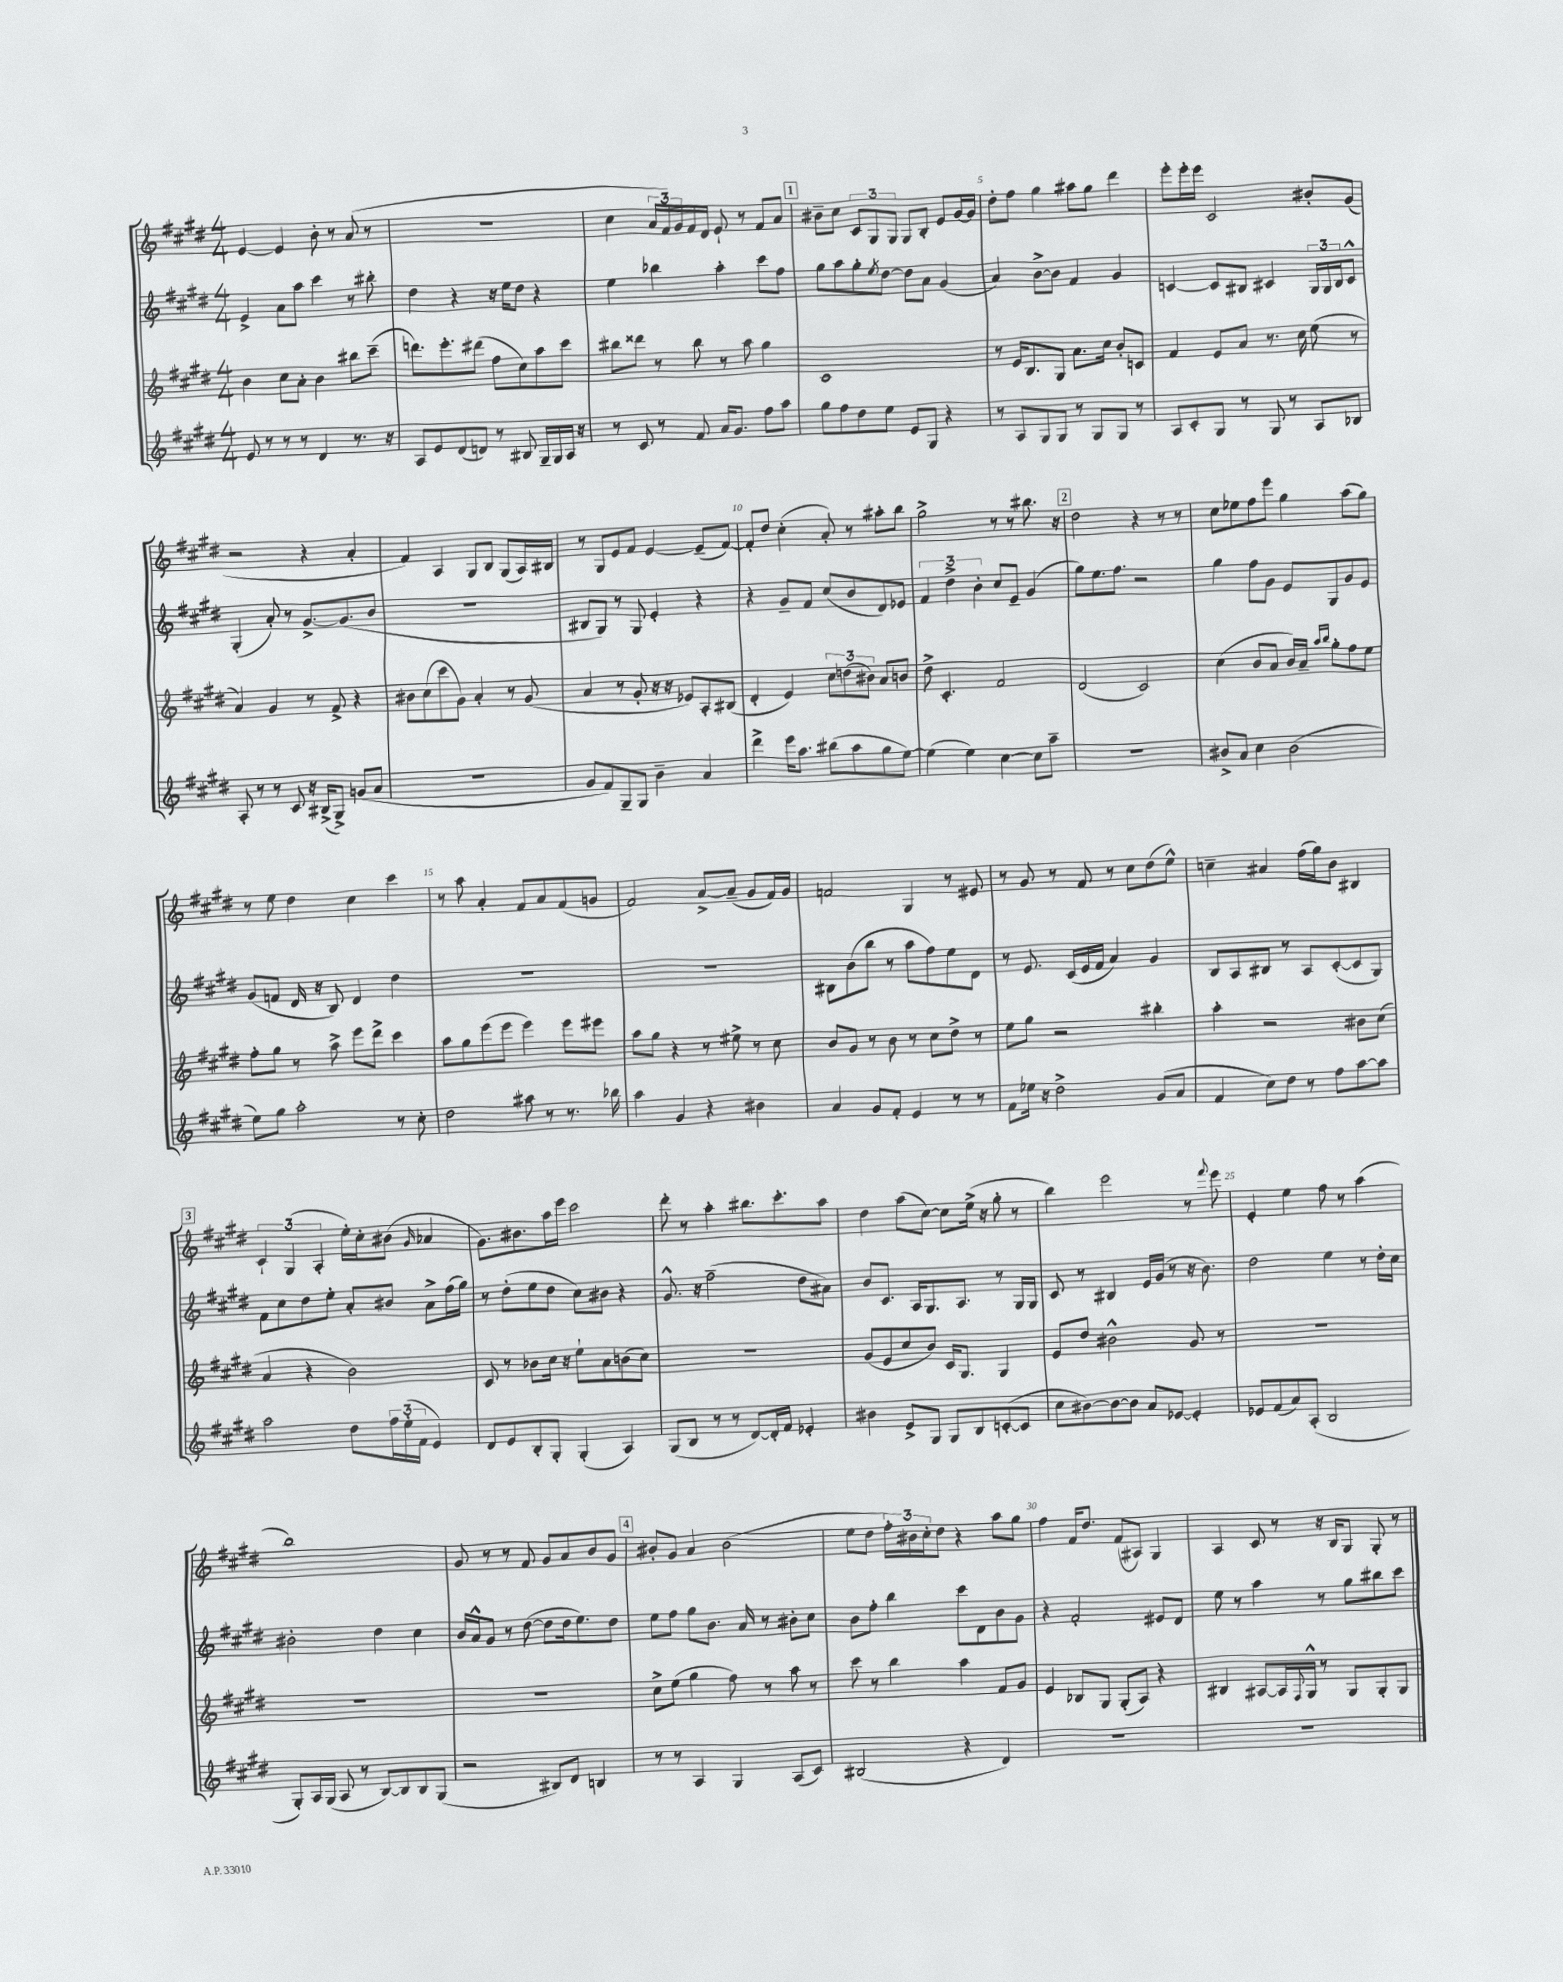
<<
\new StaffGroup <<
\new Staff = "s0" {
    \clef treble \key e \major \numericTimeSignature \time 4/4
    e'4~ e'4 b'8-. r8 a'8( r8 |
    R1 |
    cis''4 \tuplet 3/2 { a'16 fis'16) gis'16 } fis'16 dis'16 e'8-! r8 fis'8 a'8 |
    \mark \markup { \box "1" } bis'8-- cis''8 \tuplet 3/2 { cis'8 gis8 gis8 } gis8 b8-. e'8 gis'16~ gis'16 |
    dis''8-. fis''8 gis''4 ais''8 gis''8 dis'''4 |
    e'''8-. e'''16-. e'''16 cis'2 bis'8-. gis'8( |
    r2 r4 a'4-. |
    fis'4) a4 gis8 b8 gis8( a16) bis16 |
    r8 gis8 e'8 fis'8 e'4~ e'8--( fis'8~) |
    fis'8-. dis''8 cis''4-.( a'8-.) r8 ais''8-. b''8 |
    gis''2-> r8 r8 bis''8. r16 |
    \mark \markup { \box "2" } dis''2 r4 r8 r8 |
    cis''8 ees''8 fis''8 e'''8 gis''4 a''8( gis''8) |
    r8 e''8 dis''4 cis''4 cis'''4 |
    r8 a''8 a'4-. fis'8 a'8 fis'8( g'8 |
    fis'2) a'8~-> a'8--( gis'8 fis'16) gis'16 |
    f'2 gis4 r8 eis'8 |
    r8 gis'8 r8 fis'8 r8 cis''8 dis''8( e''8-^) |
    c''4-- ais'4 fis''16( gis''16) b'8 bis4 |
    \mark \markup { \box "3" } \tuplet 3/2 { cis'4-! gis4( a4-. } e''16-.) cis''16-. bis'8( \grace { gis'16 } aes'4 |
    gis'8.) bis'8. a''16 e'''16 cis'''2 |
    dis'''8-. r8 a''4-. bis''8. cis'''8.-. a''8 |
    dis''4 a''8( cis''8~) cis''8 e''16->( r16 gis''8-. r8 |
    b''4) e'''2 r8 \appoggiatura { fis'''8 } e'''8 |
    e'4-. e''4 fis''8 r8 a''4( |
    b''1) |
    gis'8 r8 r8 fis'8 gis'8 a'8 b'8 gis'8 |
    \mark \markup { \box "4" } bis'8-. gis'8 a'4 bis'2( |
    e''8 dis''8 \tuplet 3/2 { fis''16-.) bis'16 cis''16-. } dis''8 r4 a''8 gis''8 |
    fis''4 fis'16 dis''8. fis'8( ais8) gis4 |
    a4 cis'8 r8 r16 b16 gis8 gis8-. r8 \bar "|." |
}
\new Staff = "s1" {
    \clef treble \key e \major \numericTimeSignature \time 4/4
    e'4-> a'8 a''8 cis'''4 r8 bis''8-. |
    dis''4 r4 r16 e''16 dis''8 r4 |
    e''4 bes''4 a''4-. cis'''8 fis''8 |
    \mark \markup { \box "1" } gis''8 a''8 gis''8-. \acciaccatura { e''8 } dis''8~ dis''8 a'8 gis'4( |
    a'4) b'8~-> b'8 fis'4 gis'4 |
    c'4~ c'8 bis8 cis'4 \tuplet 3/2 { gis16 gis16 bis16 } cis'8-^ |
    gis4-.( a'8-.) r8 gis'8.~-> gis'8.( b'8 |
    R1 |
    bis8 gis8) r8 gis8 e'4-. r4 |
    r4 gis'8-- fis'8 cis''8( b'8 dis'8) ees'8 |
    \tuplet 3/2 { fis'4 dis''4-> b'4-. } cis''8 e'8-- gis'4( |
    \mark \markup { \box "2" } gis''8) e''8. fis''8. r2 |
    gis''4 fis''8 gis'8 e'8 gis8 gis'8 e'8 |
    gis'8( f'8 dis'16 r16 b8) dis'4 dis''4 |
    R1 |
    R1 |
    bis8 b'8( b''8 r8 a''8 fis''8) e''8 dis'8 |
    r8 e'8. cis'16( e'16 fis'16 a'4) gis'4 |
    b8 a8 bis8 r8 a8 cis'8~-.( cis'8 gis8) |
    \mark \markup { \box "3" } fis'8 cis''8 dis''8 e''8-. a'8-. bis'8 a'8-> fis''16( gis''16) |
    r8 dis''8-.( e''8 dis''8 cis''8) bis'8 r4 |
    gis'8.-^ r16 fis''2--( dis''8 ais'8) |
    b'8 cis'8. a16 gis8. a8. r8 gis16 gis16 |
    cis'8 r8 bis4 e'16 gis'16( r8 r16 b'8.) |
    dis''2 e''4 r8 dis''16-. cis''16 |
    bis'2-. dis''4 cis''4 |
    b'16 a'16-^ gis'8 r8 dis''8~( dis''8 dis''16 e''8.) dis''8 |
    \mark \markup { \box "4" } e''8 fis''8 gis''8 b'8. a'16 r8 bis'8-. cis''8 |
    b'8 fis''8-. b''4 cis'''8 dis'8 b'8 gis'8 |
    r4 fis'2-. eis'8 dis'8 |
    e''8 r8 a''4 r8 gis''8 bis''8 cis'''8 \bar "|." |
}
\new Staff = "s2" {
    \clef treble \key e \major \numericTimeSignature \time 4/4
    b'4 cis''8 a'8-. b'4 bis''8 cis'''8--( |
    d'''8.) e'''8.-. dis'''8( fis''8 cis''8) a''8 cis'''8 |
    bis''8 disis'''8 r8 bis''8 r8 a''8 gis''4 |
    \mark \markup { \box "1" } cis'1 |
    r8 e'16 b8. gis8 a'8. cis''16 b'8-. c'8 |
    fis'4 e'8 a'8 r8. cis''16 e''8( r8 |
    a'4) gis'4 r8 fis'8-> r4 |
    bis'8 cis''8( cis'''8 gis'8) a'4-. r8 gis'8( |
    a'4 r8 gis'8-. r16 r16 ees'8) a8-. bis8( |
    dis'4-. e'4) \tuplet 3/2 { cis''8 d''8( bis'8) } a'8 b'8 |
    dis''8-> cis'4.-. fis'2 |
    \mark \markup { \box "2" } dis'2( cis'2) |
    cis''4( b'8 a'8 b'16) a'16-- \grace { a''16 b''16 } gis''8-. fis''8 e''8 |
    fis''8-. gis''8 r8 a''8-> e'''8 dis'''8-> cis'''4 |
    a''8 gis''8 e'''8( e'''8 e'''4) e'''8 eis'''8 |
    a''8 gis''8 r4 r8 eis''8-> r8 cis''8 |
    b'8 gis'8 r8 b'8 r8 cis''8 dis''8-> r8 |
    e''8 gis''8 r2 bis''4-. |
    a''4-. r2 bis'8 cis''8( |
    \mark \markup { \box "3" } a'4 r4 b'2) |
    cis'8 r8 bes'8 cis''16 r16 e''8-! a'8 b'8( cis''8) |
    r1 |
    gis'8( e'8 cis''8 b'8) cis'16 gis8. gis4 |
    e'8 dis''8 bis'2-^ gis'8 r8 |
    R1 |
    R1 |
    R1 |
    \mark \markup { \box "4" } cis''8-> e''8( gis''4 fis''8) r8 a''8 r8 |
    cis'''8 r8 b''4 a''4 fis'8 gis'8 |
    e'4 bes8 gis8 gis8-.( a8) r4 |
    bis4 ais8~ ais16 \appoggiatura { fis8 } gis16-^ r8 gis8 gis8-. gis8 \bar "|." |
}
\new Staff = "s3" {
    \clef treble \key e \major \numericTimeSignature \time 4/4
    e'8 r8 r8 r8 dis'4 r8. r16 |
    a8 e'8 dis'8( d'8) r8 bis8 gis16-- gis16 a16 r16 |
    r8 cis'8 r8 fis'8 a'16 gis'8. fis''8 a''8 |
    \mark \markup { \box "1" } gis''8 fis''8 dis''8 e''8 e'8 gis8 r4 |
    r8 a8 gis8 gis8 r8 gis8 gis8 r8 |
    a8 cis'8-. gis8 r8 gis8 r8 a8 bes8 |
    a8-. r8 r8 cis'8 r16 bis16->( gis8->) g'8( a'8 |
    R1 |
    gis'8 fis'8) gis8-- gis8 b'4-- a'4 |
    dis'''4-> e'''16 a''8. bis''8( a''8 gis''8 e''8~) |
    e''4( e''4) cis''4~ cis''8 a''8-- |
    \mark \markup { \box "2" } R1 |
    bis'8-> a'8 cis''4 bis'2( |
    e''8) gis''8 a''2-. r8 cis''8-. |
    dis''2 ais''8 r8 r8. bes''16 |
    a''4 gis'4 r4 bis'4 |
    a'4 gis'8 fis'8-. e'4 r8 r8 |
    fis'8 ees''16 r16 dis''2-> gis'8( a'8 |
    fis'4 cis''8) dis''8 r8 fis''8 a''8~ a''8 |
    \mark \markup { \box "3" } a''2 dis''8 \tuplet 3/2 { fis''16 e''16-.( fis'16 } e'4) |
    dis'8 e'8 b8-. gis8-. gis4-.( a4) |
    gis8( b8 r8 r8 dis'8~) dis'16-. fis'16 ees'4-. |
    bis'4 e'8-> gis8 gis8 b8 c'8~-.( c'8 |
    cis''8 bis'8~) bis'8~ bis'8 a'8 ees'8~ ees'4-. |
    ees'8 fis'8( a'8) a8-.( b2 |
    gis8-.) a16 gis16( a8 r8 b8~) b8 b8 gis8( |
    r2 bis8) dis'8 b4 |
    \mark \markup { \box "4" } r8 r8 a4 gis4 a8( cis'8) |
    bis2( r4 dis'4) |
    R1 |
    R1 \bar "|." |
}
>>
>>
\layout { \context { \Score \override BarNumber.break-visibility = ##(#f #t #t) barNumberVisibility = #(every-nth-bar-number-visible 5) } }
